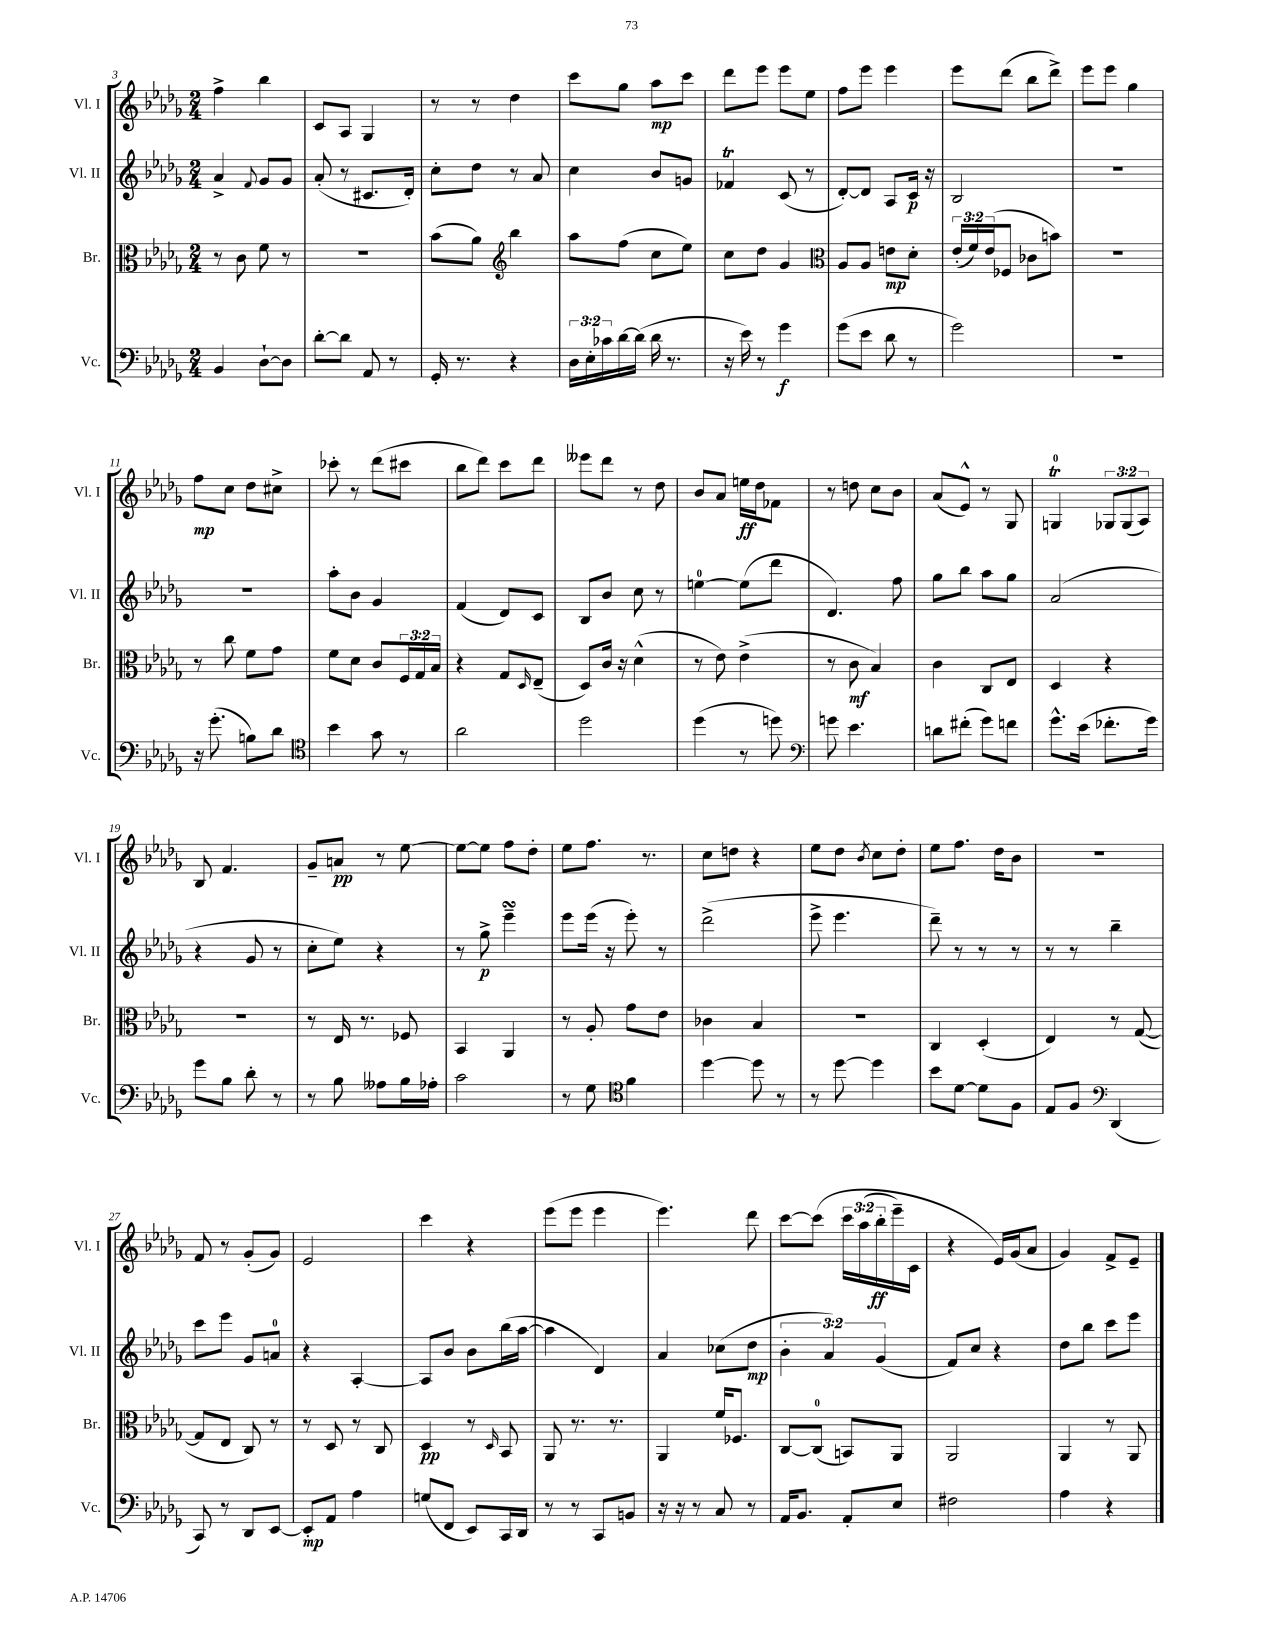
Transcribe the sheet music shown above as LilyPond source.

<<
\new StaffGroup <<
\new Staff = "s0" \with { instrumentName = "Vl. I" shortInstrumentName = "Vl. I" } {
    \clef treble \key des \major \numericTimeSignature \time 2/4 \override Staff.TupletNumber.text = #tuplet-number::calc-fraction-text
    f''4-> bes''4 |
    c'8 aes8 ges4 |
    r8 r8 des''4 |
    c'''8 ges''8 aes''8\mp c'''8 |
    des'''8 ees'''8 ees'''8 ees''8 |
    f''8 ees'''8 ees'''4 |
    ees'''8 des'''8( bes''8 des'''8->) |
    ees'''8 ees'''8 ges''4 |
    f''8\mp c''8 des''8 cis''8-> |
    ces'''8-. r8 des'''8( cis'''8 |
    bes''8 des'''8) c'''8 des'''8 |
    eeses'''8 des'''8 r8 des''8 |
    bes'8 aes'8 e''16\ff des''16 fes'8 |
    r8 d''8 c''8 bes'8 |
    aes'8( ees'8-^) r8 ges8 |
    g4-0\trill \tuplet 3/2 { ges8 ges8( aes8) } |
    bes8 f'4. |
    ges'8-- a'8\pp r8 ees''8~ |
    ees''8~ ees''8 f''8 des''8-. |
    ees''8 f''8. r8. |
    c''8 d''8 r4 |
    ees''8 des''8 \acciaccatura { bes'8 } c''8 des''8-. |
    ees''8 f''8. des''16 bes'8 |
    r2 |
    f'8 r8 ges'8-.( ges'8) |
    ees'2 |
    c'''4 r4 |
    ees'''8( ees'''8 ees'''4 |
    ees'''4.) des'''8 |
    c'''8~ c'''8\( \tuplet 3/2 { c'''16 aes''16( bes''16-.\ff } ees'''16--) c'16 |
    r4 ees'16\) ges'16( aes'8 |
    ges'4) f'8-> ees'8-- \bar "|." |
}
\new Staff = "s1" \with { instrumentName = "Vl. II" shortInstrumentName = "Vl. II" } {
    \clef treble \key des \major \numericTimeSignature \time 2/4 \override Staff.TupletNumber.text = #tuplet-number::calc-fraction-text
    aes'4-> \appoggiatura { f'8 } ges'8 ges'8 |
    aes'8-.( r8 cis'8. des'16-.) |
    c''8-. des''8 r8 aes'8 |
    c''4 bes'8 g'8 |
    fes'4\trill c'8( r8 |
    des'8~-.) des'8 aes8 c'16\p r16 |
    bes2 |
    R2 |
    R2 |
    aes''8-. bes'8 ges'4 |
    f'4( des'8) c'8 |
    bes8 bes'8 c''8 r8 |
    e''4-0~ e''8( des'''8 |
    des'4.) f''8 |
    ges''8 bes''8 aes''8 ges''8 |
    aes'2( |
    r4 ges'8 r8 |
    c''8-. ees''8) r4 |
    r8 ges''8->\p ees'''4--\turn |
    ees'''8 ees'''16( r16 ees'''8-.) r8 |
    des'''2->( |
    ees'''8-> ees'''4. |
    des'''8--) r8 r8 r8 |
    r8 r8 bes''4-- |
    c'''8 ees'''8 ges'8 a'8-0 |
    r4 aes4~-. |
    aes8 bes'8 bes'8 bes''16( aes''16~ |
    aes''4 des'4) |
    aes'4 ces''8( des''8\mp |
    \tuplet 3/2 { bes'4-. aes'4) ges'4( } |
    f'8) c''8 r4 |
    des''8 bes''8 c'''8 ees'''8 \bar "|." |
}
\new Staff = "s2" \with { instrumentName = "Br." shortInstrumentName = "Br." } {
    \clef alto \key des \major \numericTimeSignature \time 2/4 \override Staff.TupletNumber.text = #tuplet-number::calc-fraction-text
    r8 c'8 f'8 r8 |
    R2 |
    bes'8( aes'8) \clef treble bes''4 |
    aes''8 f''8( c''8 ees''8) |
    c''8 des''8 ges'4 |
    \clef alto aes8 aes8 e'8\mp des'8-. |
    \tuplet 3/2 { ees'16-.( f'16) ees'16( } fes8 ces'8 b'8) |
    r2 |
    r8 c''8 f'8 ges'8 |
    f'8 des'8 c'8 \tuplet 3/2 { f16 ges16 bes16 } |
    r4 ges8 \grace { des16 } ees8--( |
    des8) c'16 r16 des'4-^( |
    r8 ees'8) ees'4->( |
    r8 c'8\mf bes4) |
    c'4 c8 ees8 |
    des4 r4 |
    R2 |
    r8 ees16 r8. fes8 |
    bes,4 aes,4 |
    r8 aes8-. ges'8 ees'8 |
    ces'4 bes4 |
    R2 |
    c4 des4-.( |
    ees4) r8 ges8~( |
    ges8 ees8 c8) r8 |
    r8 des8 r8 c8 |
    des4\pp r8 \grace { des16 } bes,8 |
    aes,8 r8. r8. |
    aes,4 f'16 fes8. |
    c8~ c8-0( b,8) aes,8 |
    aes,2 |
    aes,4 r8 aes,8 \bar "|." |
}
\new Staff = "s3" \with { instrumentName = "Vc." shortInstrumentName = "Vc." } {
    \clef bass \key des \major \numericTimeSignature \time 2/4 \override Staff.TupletNumber.text = #tuplet-number::calc-fraction-text
    bes,4 des8~-! des8 |
    des'8~-. des'8 aes,8 r8 |
    ges,16-. r8. r4 |
    \tuplet 3/2 { des16 ees16-. ces'16 } des'16~ des'16( des'16 r8. |
    r16 ees'16) r8 ges'4\f |
    ges'8( ees'8 des'8 r8 |
    ges'2) |
    R2 |
    r16 ges'8.-.( b8) des'8 |
    \clef tenor bes'4 ges'8 r8 |
    aes'2 |
    des''2 |
    des''4( r8 d''8) |
    \clef bass g'8 ees'4. |
    d'8 fis'8-.( ges'8) f'8 |
    ges'8.-^ ees'16( fes'8.-. ges'16) |
    ges'8 bes8 des'8-. r8 |
    r8 bes8 aeses8 bes16 aes16-. |
    c'2 |
    r8 ges8 \clef tenor f'4 |
    des''4~ des''8 r8 |
    r8 des''8~ des''4 |
    bes'8 des'8~ des'8 f8 |
    ees8 f8 \clef bass des,4( |
    c,8) r8 des,8 ees,8~ |
    ees,8-.\mp aes,8 aes4 |
    g8( f,8 ees,8) c,16 des,16 |
    r8 r8 c,8 b,8 |
    r16 r16 r8 c8 r8 |
    aes,16 bes,8. aes,8-. ees8 |
    fis2 |
    aes4 r4 \bar "|." |
}
>>
>>
\layout { \context { \Score currentBarNumber = #3 } }
